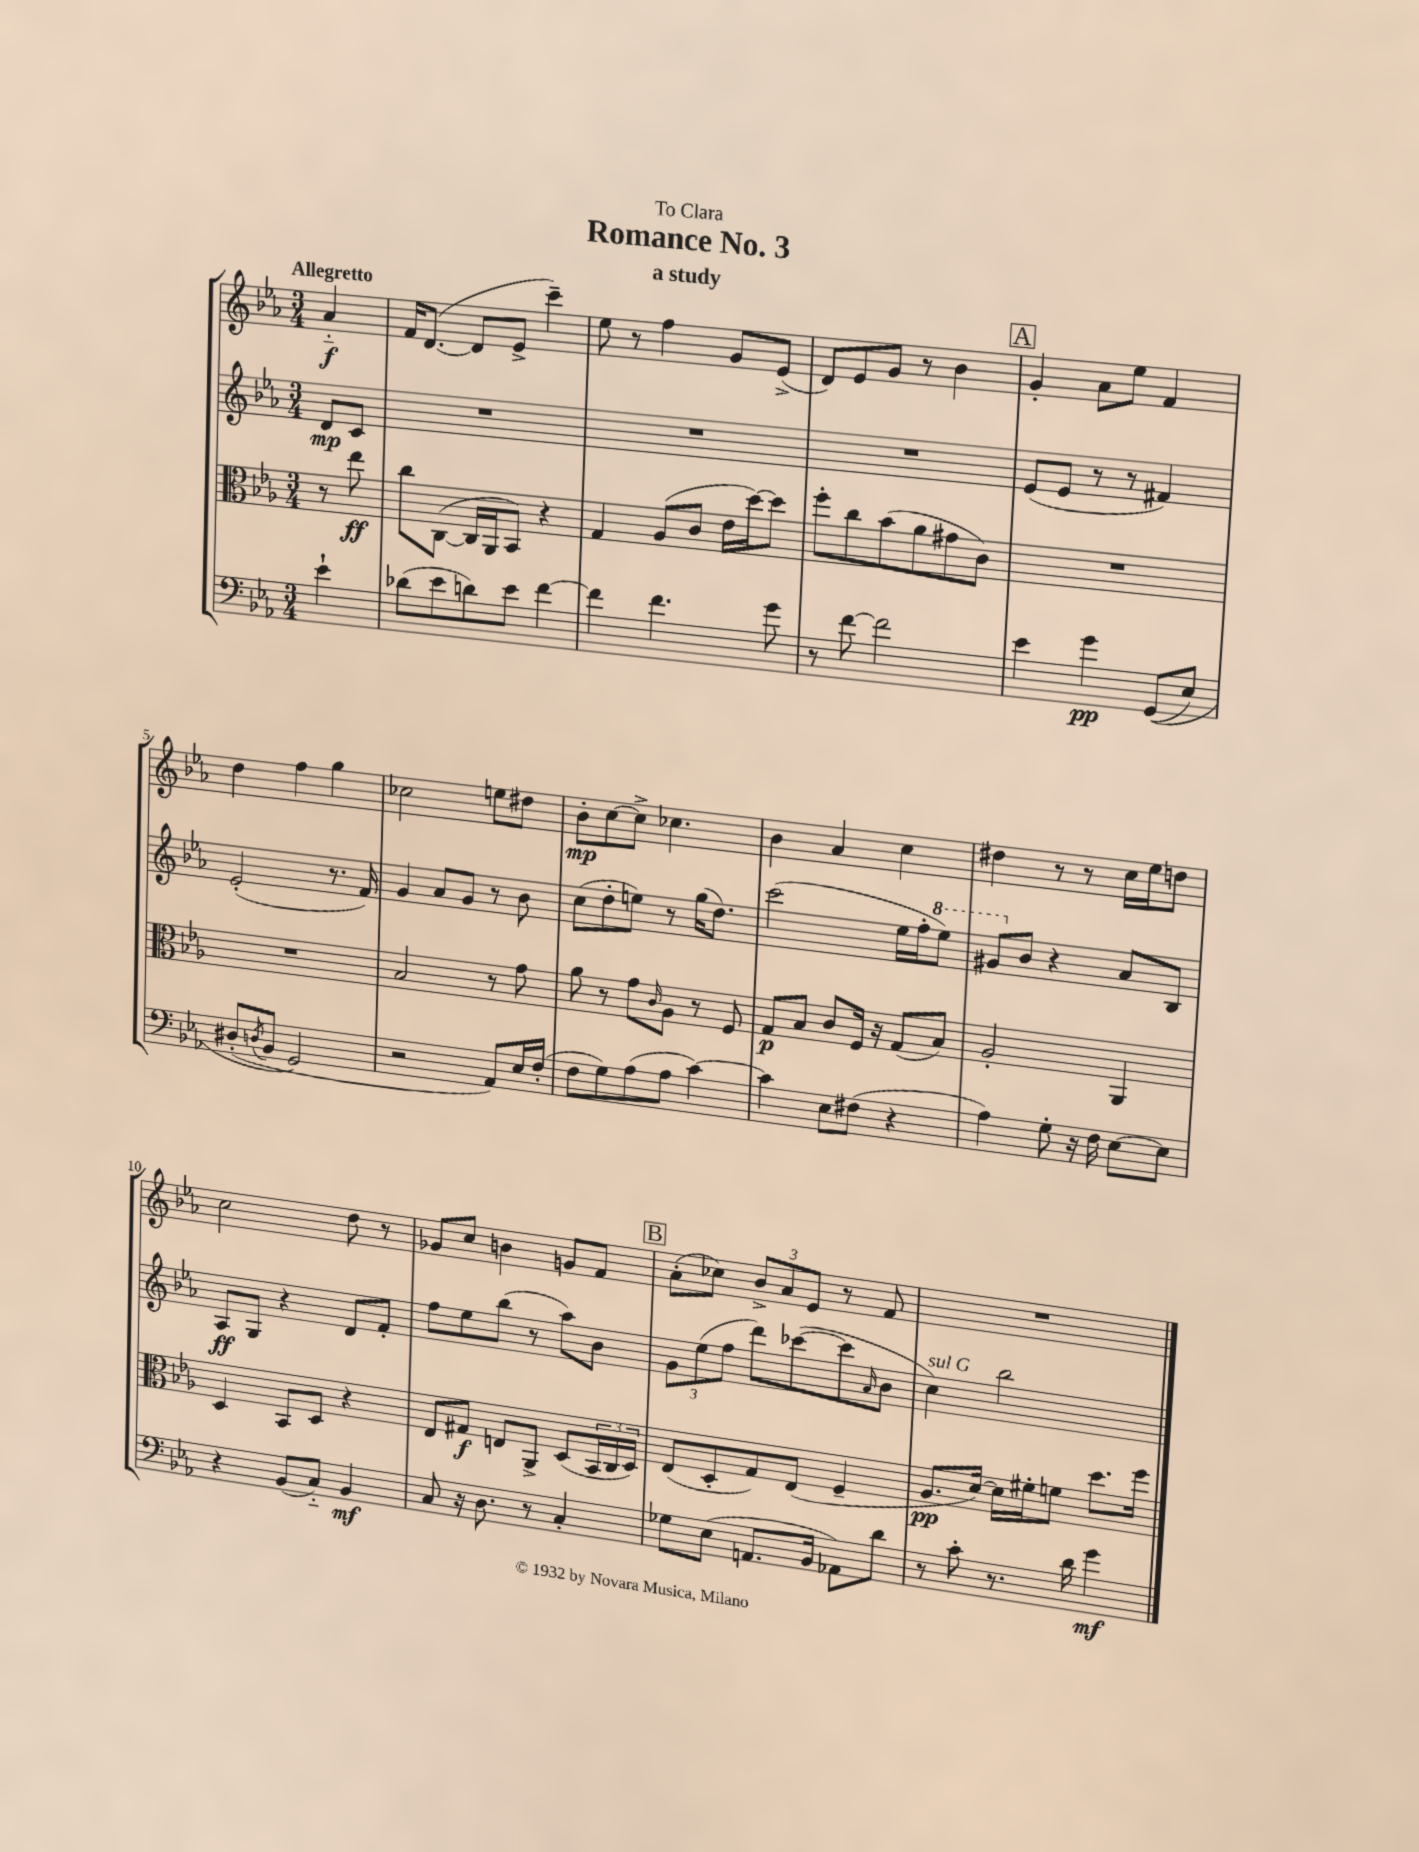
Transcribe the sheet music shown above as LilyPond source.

\header { title = "Romance No. 3" subtitle = "a study" dedication = "To Clara" }
<<
\new StaffGroup <<
\new Staff = "s0" {
    \clef treble \key ees \major \numericTimeSignature \time 3/4 \partial 4 \tempo "Allegretto"
    aes'4-_\f |
    f'16 d'8.~( d'8 ees'8-> c'''4--) |
    ees''8 r8 f''4 g'8 ees'8->( |
    d'8) ees'8 g'8 r8 bes'4 |
    \mark \markup { \box "A" } g'4-. aes'8 ees''8 f'4 |
    d''4 f''4 g''4 |
    ces''2 e''8 dis''8 |
    bes'8-.\mp c''8~ c''8-> ces''4. |
    bes'4 aes'4 c''4 |
    dis''4 r8 r8 c''16 ees''16 d''8 |
    c''2 d''8 r8 |
    ges'8 c''8 b'4 g'8 f'8 |
    \mark \markup { \box "B" } aes'8-.( ces''8) \tuplet 3/2 { bes'8-> aes'8 ees'8 } r8 f'8 |
    R2. \bar "|." |
}
\new Staff = "s1" {
    \clef treble \key ees \major \numericTimeSignature \time 3/4 \partial 4
    d'8\mp c'8 |
    R2. |
    R2. |
    R2. |
    \mark \markup { \box "A" } ees'8( ees'8 r8 r8 fis'4) |
    ees'2-.( r8. f'16) |
    g'4 aes'8 g'8 r8 bes'8 |
    c''8( d''8-. e''8) r8 g''16( d''8.) |
    c'''2( ees''16 f''16-. \ottava #1 ees'''8) |
    gis''8 \ottava #0 bes'8 r4 aes'8 bes8 |
    aes8\ff g8 r4 d'8 f'8-. |
    f''8 ees''8 bes''8( r8 aes''8) bes'8 |
    \mark \markup { \box "B" } \tuplet 3/2 { g'8 ees''8( f''8 } d'''8) ces'''8~( ces'''8 \grace { aes'16 } bes'8 |
    c''4^\markup { \italic "sul G" }) bes''2 \bar "|." |
}
\new Staff = "s2" {
    \clef alto \key ees \major \numericTimeSignature \time 3/4 \partial 4
    r8 ees''8\ff |
    c''8 c8~( c16 aes,16 bes,8) r4 |
    g4 aes8( c'8 ees'16 d''16~) d''8 |
    f''8-. c''8 bes'8( aes'8 gis'8 c'8) |
    \mark \markup { \box "A" } R2. |
    R2. |
    bes2 r8 g'8 |
    aes'8 r8 g'8 \grace { c'16 } aes8 r8 f8 |
    g8\p bes8 c'8 f16 r16 g8( bes8) |
    aes2-. aes,4 |
    d4 bes,8 d8 r4 |
    ees8 gis8\f e8 aes,8-> d8( \tuplet 3/2 { bes,16 c16 d16) } |
    \mark \markup { \box "B" } ees8( d8-. g8) ees8( f4-- |
    aes8.\pp d'16~) d'16 fis'16-. f'8 d''8. f''16 \bar "|." |
}
\new Staff = "s3" {
    \clef bass \key ees \major \numericTimeSignature \time 3/4 \partial 4
    ees'4-! |
    des'8( ees'8 d'8) ees'8 f'4~ |
    f'4 f'4. g'8 |
    r8 f'8~ f'2 |
    \mark \markup { \box "A" } ees'4 g'4\pp g,8(\( ees8) |
    dis8-.( \acciaccatura { d8 } bes,8 g,2\) |
    r2 aes,8) ees16 f16-.( |
    f8 g8) aes8( aes8 c'4~) |
    c'4 ees8 fis8( r4 |
    aes4) g8-. r16 f16 ees8~ ees8 |
    r4 bes,8( c8-_) bes,4\mf |
    c8 r16 d8. r8 c4-. |
    \mark \markup { \box "B" } ges8 ees8( a,8. bes,16 aes,8) d'8 |
    r8 c'8-. r8. d'16 g'4\mf \bar "|." |
}
>>
>>
